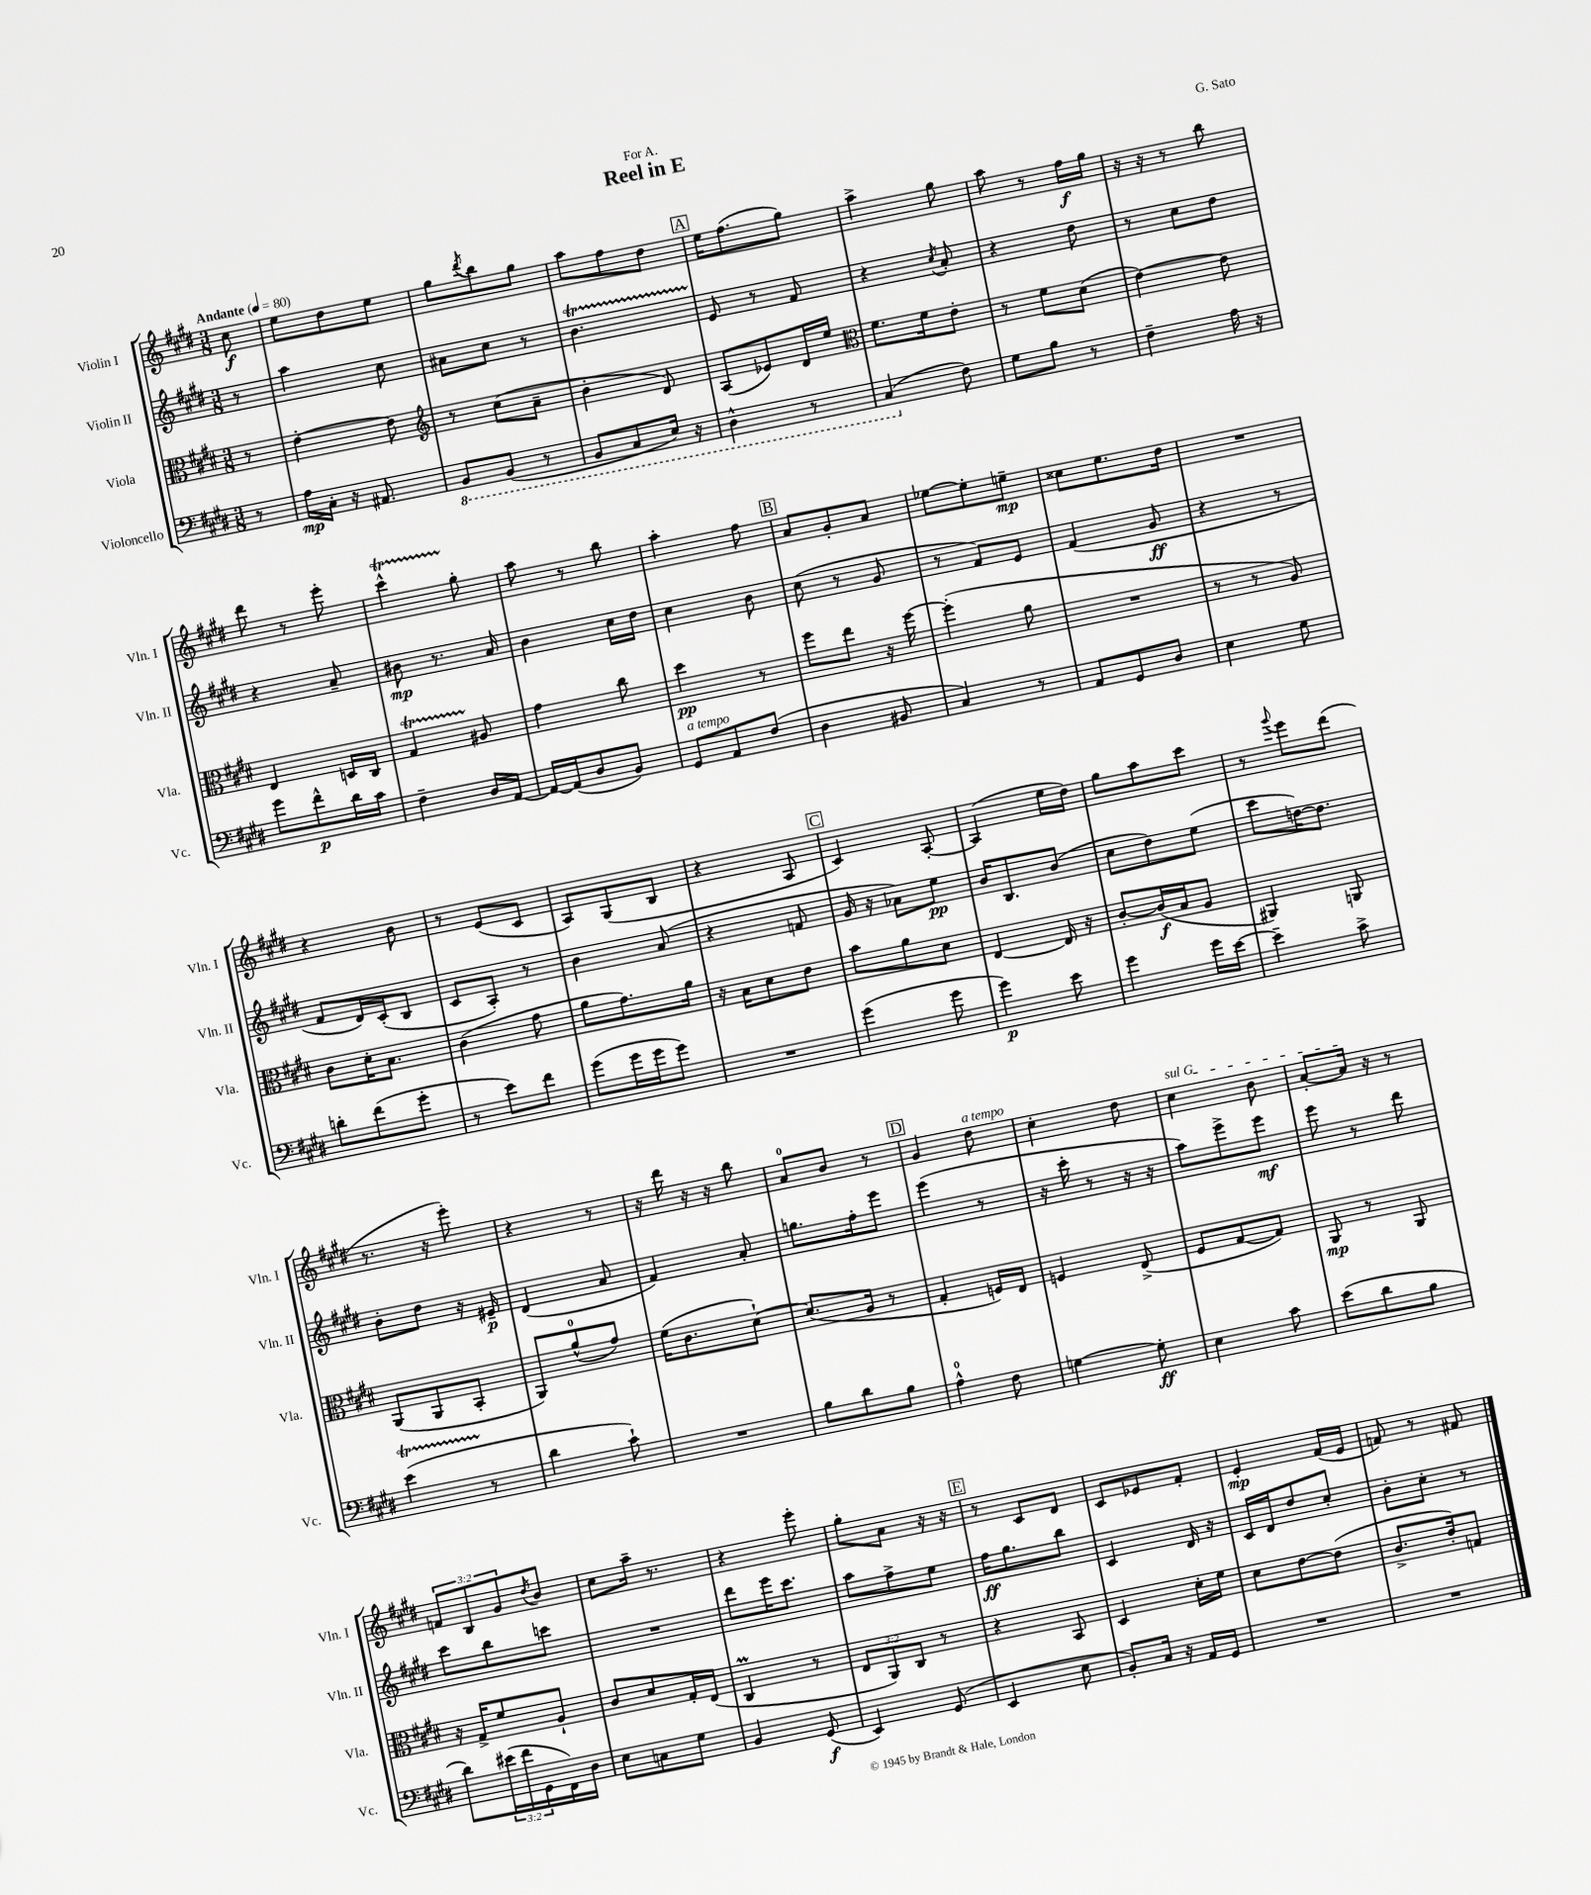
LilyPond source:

\header { title = "Reel in E" composer = "G. Sato" dedication = "For A." }
<<
\new StaffGroup <<
\new Staff = "s0" \with { instrumentName = "Violin I" shortInstrumentName = "Vln. I" } {
    \clef treble \key e \major \numericTimeSignature \time 3/8 \override Staff.TupletNumber.text = #tuplet-number::calc-fraction-text \partial 8 \tempo "Andante" 4 = 80
    cis''8\f |
    e''8 dis''8 e''8 |
    gis''8 \acciaccatura { dis'''8 } b''8 gis''8 |
    a''8 fis''8 dis''8 |
    \mark \markup { \box "A" } e''16 fis''8.( gis''8) |
    a''4-> gis''8 |
    a''8 r8 fis''16\f gis''16 |
    r16 r16 r8 b''8 |
    dis'''8 r8 e'''8-. |
    cis'''4-^\startTrillSpan gis''8-.\stopTrillSpan |
    a''8 r8 b''8 |
    a''4-. fis''8 |
    \mark \markup { \box "B" } a'8 gis'8-. a'8 |
    ees''8~ ees''8-. e''8--\mp |
    cisis''8 e''8. dis''16 |
    R4. |
    r4 b'8 |
    r8 e'8( cis'8 |
    a8) gis8( b8 |
    r4 a8 |
    \mark \markup { \box "C" } cis'4) a8~-. |
    a4( e''16 dis''16) |
    gis''8 a''8 cis'''8 |
    r8 \appoggiatura { gis'''8 } e'''8 dis'''8( |
    r8. r16 e'''8-.) |
    r4 r8 |
    r16 dis'''16 r16 r16 b''8 |
    a'8-0 b'8 r8 |
    \mark \markup { \box "D" } gis'4 dis''8^\markup { \italic "a tempo" } |
    cis''4-. dis''8 |
    \once \override TextSpanner.bound-details.left.text = \markup { \italic "sul G" } cis''4\startTextSpan b'8 |
    a'8~-. a'16\stopTextSpan r16 r8 |
    \tuplet 3/2 { f'8 b8 gis'8 } \acciaccatura { dis''8 } b'8 |
    cis''8 a''16-- r8. |
    r4 e'''8-. |
    gis''8-. a'8 r16 r16 |
    \mark \markup { \box "E" } r8 cis'8 dis'8 |
    cis'8 ees'8 fis'8-. |
    e'4-.\mp fis'16( e'16 |
    f'8) r8 fis'8 \bar "|." |
}
\new Staff = "s1" \with { instrumentName = "Violin II" shortInstrumentName = "Vln. II" } {
    \clef treble \key e \major \numericTimeSignature \time 3/8 \partial 8
    r8 |
    a''4 cis''8 |
    ais'8 cis''8 r8 |
    b'4.\startTrillSpan |
    \mark \markup { \box "A" } e'8\stopTrillSpan r8 fis'8 |
    r4 \acciaccatura { cis''8 } a'8-. |
    r4 dis''8 |
    r8 cis''8 dis''8 |
    r4 a'8-- |
    bis'8\mp r8. a'16 |
    b'4 cis''16 dis''16 |
    cis''4 b'8 |
    \mark \markup { \box "B" } cis''8( r8 gis'8 |
    r8 fis'8) e'8 |
    fis'4( gis'8\ff |
    r4 r8 |
    fis'8 dis'16) cis'16-.( b8 |
    cis'8 a8-.) r8 |
    b'4 a'8( |
    r4 f'8 |
    \mark \markup { \box "C" } gis'16 r16 aes'8) e''8\pp |
    b'16 b8. b'8( |
    cis''8 dis''8) e''8( |
    cis'''8 d''16~) d''8. |
    b'8-. dis''8 r16 eis'16--\p |
    dis'4( a'8 |
    fis'4) a'8-. |
    g''8. fis''16-. e'''8 |
    \mark \markup { \box "D" } e'''4( r8 |
    r16 cis'''16-. r8 r16 r16 |
    a''8) e'''8-> e'''8\mf |
    e'''8 r8 dis'''8 |
    cis'''8 b''8 c'''8 |
    R4. |
    dis'''8 e'''16 cis'''8. |
    a''8 fis''8-> e''8 |
    \mark \markup { \box "E" } fis''16\ff gis''8. b''8 |
    cis'4 dis'16 r16 |
    cis'16 dis'16 dis''8 cis''8-. |
    b'8-. cis''8-. r8 \bar "|." |
}
\new Staff = "s2" \with { instrumentName = "Viola" shortInstrumentName = "Vla." } {
    \clef alto \key e \major \numericTimeSignature \time 3/8 \override Staff.TupletNumber.text = #tuplet-number::calc-fraction-text \partial 8
    r8 |
    e'4~-. e'8 |
    \clef treble r8 cis''8( a'8-- |
    b'4-. dis'8) |
    \mark \markup { \box "A" } a8( ees'8) dis'16 e''16 |
    \clef alto fis'8. fis'16 e'8-. |
    r8 fis'8 dis'8( |
    e'4~) e'8 |
    e4 d16 cis16 |
    gis4\startTrillSpan ais8\stopTrillSpan |
    gis'4 cis''8 |
    dis''4\pp r8 |
    \mark \markup { \box "B" } fis''8 e''8 r16 fis''16~ |
    fis''4-.( a'8 |
    R4. |
    r8 r8 a8) |
    cis'8 dis'16-. b8. |
    cis'4( gis'8 |
    a'8 gis'8.) a'16 |
    r16 b16 dis'8 e'8 |
    \mark \markup { \box "C" } b'8 a'8 dis'8 |
    e4~ e16 r16 |
    cis'8~-. cis'16\f( b16 a8 |
    ais,4) a,8 |
    a,8( a,8 b,8-. |
    a,8) a'8-0-^( gis'8) |
    fis'16( cis'8. dis'8~-!) |
    dis'8.( a16 r8 |
    \mark \markup { \box "D" } gis4-. f16) e16 |
    f4 e8->( |
    fis8 gis8~ gis8) |
    a,8\mp r8 a,8 |
    r16 gis16-> fis'8 a8-! |
    cis'8 dis'8 gis16-. e16( |
    cis4\prall r8 |
    \tuplet 3/2 { e8 a,8) cis8 } r8 |
    \mark \markup { \box "E" } r4 b,8 |
    dis4 dis'16-. fis'16 |
    dis'8 e'8~ e'8( |
    cis'8.-> e'16-.) g8 \bar "|." |
}
\new Staff = "s3" \with { instrumentName = "Violoncello" shortInstrumentName = "Vc." } {
    \clef bass \key e \major \numericTimeSignature \time 3/8 \override Staff.TupletNumber.text = #tuplet-number::calc-fraction-text \partial 8
    r8 |
    a16\mp cis16-. r16 ais,8. |
    \ottava #-1 b,,8 b,,8( r8 |
    b,,8 cis,8 e,16) r16 |
    \mark \markup { \box "A" } dis,4-^ r8 |
    cis,4( \ottava #0 fis8) |
    gis8 b8 r8 |
    fis4-- a16 r16 |
    gis'8 fis'8-^\p dis'16 cis'16 |
    fis4-- dis16 a,16~ |
    a,16~ a,16( dis8 b,8) |
    gis,8^\markup { \italic "a tempo" } a,8 fis8( |
    \mark \markup { \box "B" } dis4 bis,8 |
    cis4) r8 |
    a,8 gis,8 dis8 |
    e4 gis8 |
    d'8-. fis'8( gis'8-. |
    r8 e'8) fis'8 |
    gis'8( gis'16 gis'16 gis'8) |
    R4. |
    \mark \markup { \box "C" } gis'4( gis'8 |
    gis'4\p) e'8 |
    gis'4 gis'16 e'16~ |
    e'4-- cis'8-> |
    e'4\startTrillSpan( r8\stopTrillSpan |
    dis'4 cis'8-!) |
    R4. |
    b8 dis'8 b8 |
    \mark \markup { \box "D" } a4-0-^ fis8 |
    g4~ g8-.\ff |
    e4 cis'8 |
    e'8( dis'8 b8 |
    dis'8) \tuplet 3/2 { eis'16( fis'16 gis,16 } fis,16) dis16 |
    e8 c8 gis8 |
    b,4 gis,8\f( |
    e,4) gis,8( |
    \mark \markup { \box "E" } e,4 e8 |
    b,8-.) cis16 r16 a,16 gis,16 |
    R4. |
    R4. \bar "|." |
}
>>
>>
\layout { \context { \Score \remove "Bar_number_engraver" } }
